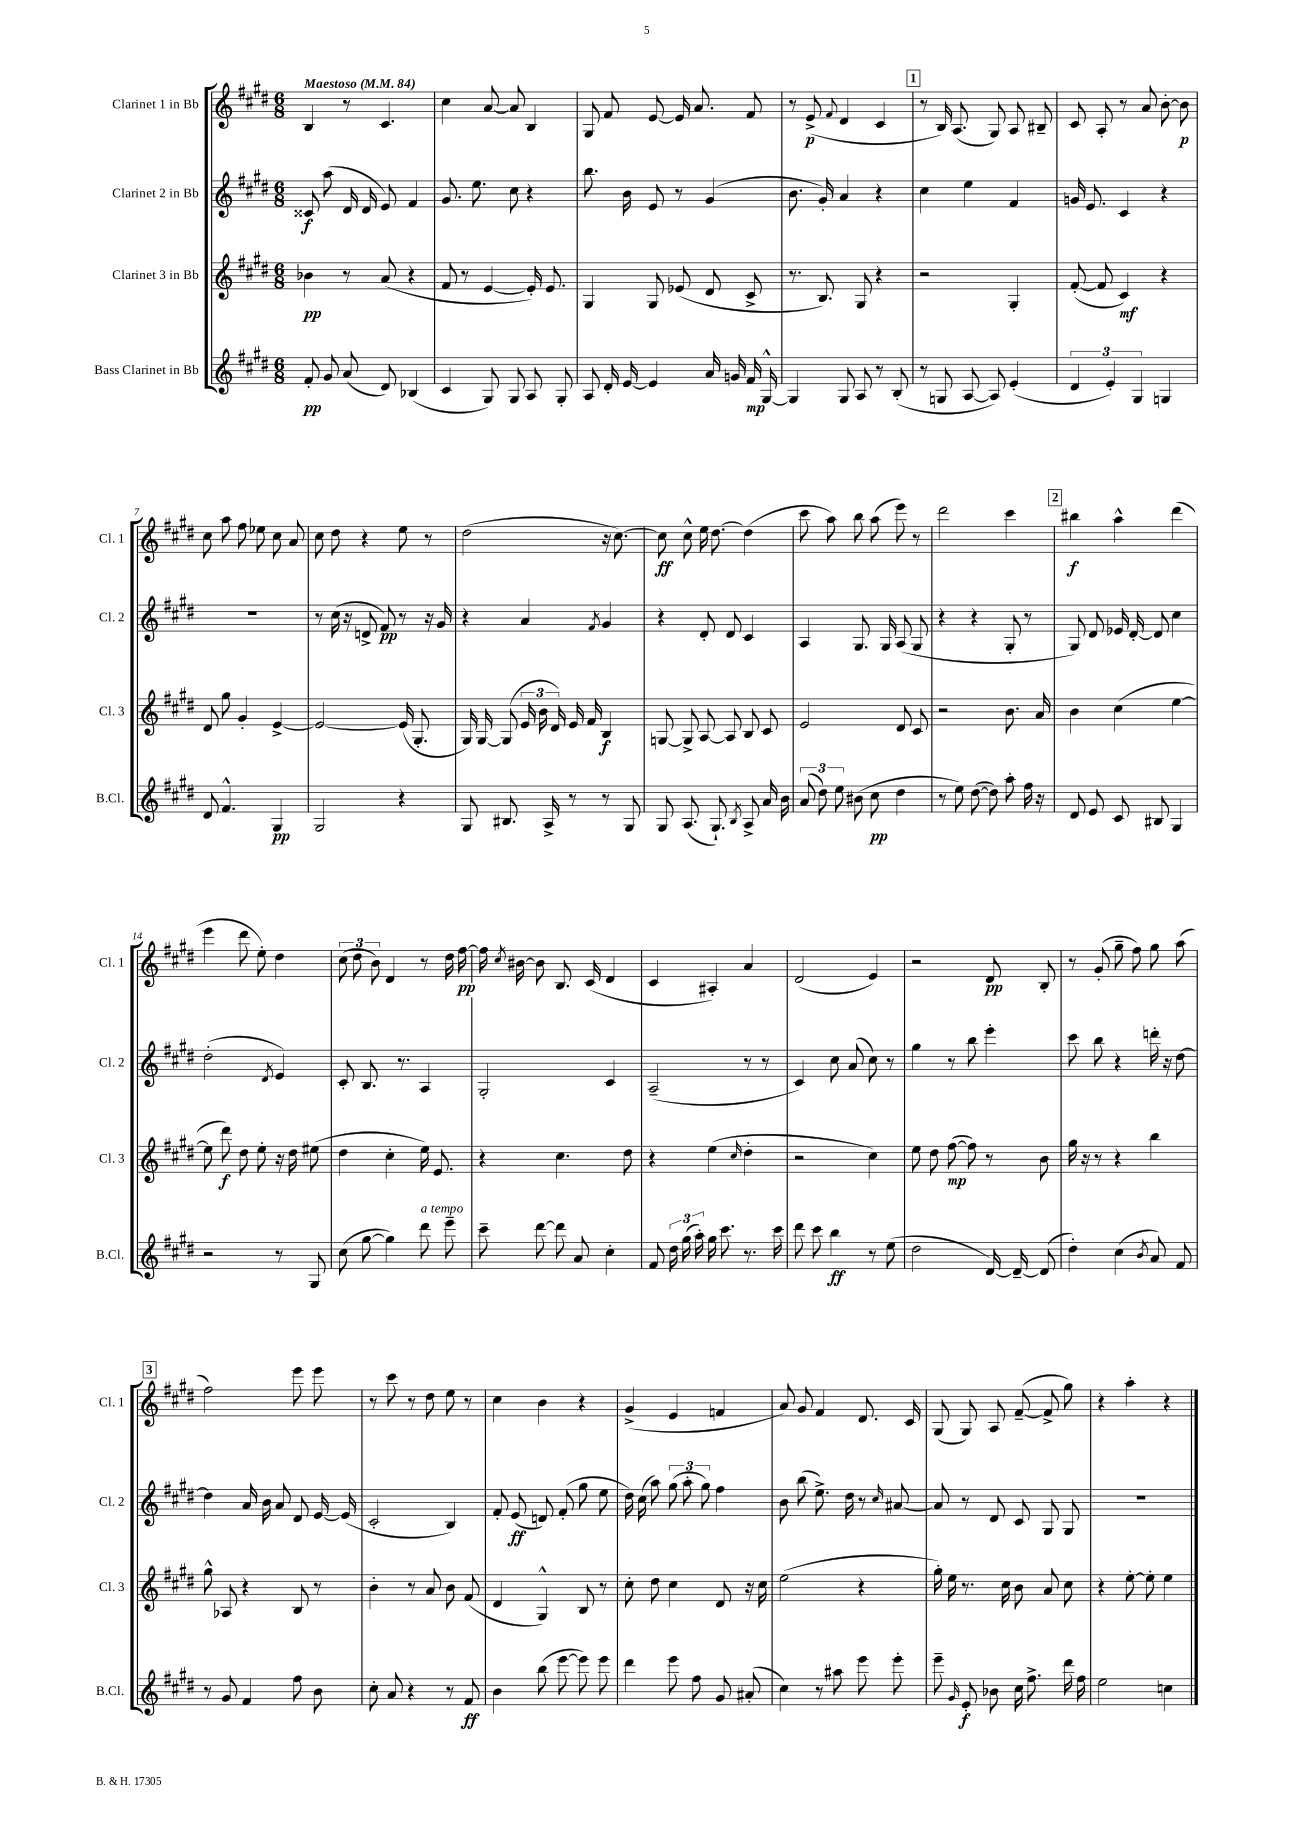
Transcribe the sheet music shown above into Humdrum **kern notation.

**kern	**dynam	**kern	**dynam	**kern	**dynam	**kern	**dynam
*part4	*part4	*part3	*part3	*part2	*part2	*part1	*part1
*staff4	*staff4	*staff3	*staff3	*staff2	*staff2	*staff1	*staff1
*I"Bass Clarinet in Bb	*	*I"Clarinet 3 in Bb	*	*I"Clarinet 2 in Bb	*	*I"Clarinet 1 in Bb	*
*I'B.Cl.	*	*I'Cl. 3	*	*I'Cl. 2	*	*I'Cl. 1	*
*clefG2	*	*clefG2	*	*clefG2	*	*clefG2	*
*k[f#c#g#d#]	*	*k[f#c#g#d#]	*	*k[f#c#g#d#]	*	*k[f#c#g#d#]	*
*M6/8	*	*M6/8	*	*M6/8	*	*M6/8	*
*MM84	*	*MM84	*	*MM84	*	*MM84	*
=1	=1	=1	=1	=1	=1	=1	=1
!	!	!	!	!	!	!LO:TX:a:B:t=Maestoso	!
8f#'/	pp	4b-X\	pp	8c##X/	f	4B/	.
8g#/	.	.	.	(8aa\	.	.	.
(8a/	.	8r	.	16d#/	.	8r	.
.	.	.	.	16d#/	.	.	.
8d#/)	.	(8a/	.	8e/)	.	4.c#/	.
(4B-X/	.	4r	.	4f#/	.	.	.
=2	=2	=2	=2	=2	=2	=2	=2
4c#/	.	8f#/	.	8.g#/	.	4cc#\	.
.	.	8r	.	.	.	.	.
.	.	.	.	8.ee\	.	.	.
8G#/)	.	[4e/	.	.	.	[8a/	.
8G#/	.	.	.	8cc#\	.	8a/]	.
8A/	.	16e'/])	.	4r	.	4B/	.
.	.	8.e/	.	.	.	.	.
8G#'/	.	.	.	.	.	.	.
=3	=3	=3	=3	=3	=3	=3	=3
8A/	.	4G#/	.	8.bb\	.	8G#/	.
16d#'/	.	.	.	.	.	8f#/	.
[16e/	.	.	.	16b\	.	.	.
4e/]	.	8G#/	.	8e/	.	[8e/	.
.	.	(8e-X/	.	8r	.	16e/]	.
.	.	.	.	.	.	8.a/	.
16a/	.	8d#/	.	(4g#/	.	.	.
16gn/	.	.	.	.	.	.	.
16f#/	mp	8c#^/	.	.	.	8f#/	.
[16G#^^/	.	.	.	.	.	.	.
=4	=4	=4	=4	=4	=4	=4	=4
4G#/]	.	8.r	.	8.b\	.	8r	.
.	.	.	.	.	.	(8e^/	p
.	.	8.B/)	.	16g#'/)	.	.	.
.	.	.	.	.	.	8qqf#/	.
8G#/	.	.	.	4a/	.	4d#/	.
8A/	.	8G#/	.	.	.	.	.
8r	.	4r	.	4r	.	4c#/	.
(8B'/	.	.	.	.	.	.	.
!!LO:REH:place=s1:t=1
=5	=5	=5	=5	=5	=5	=5	=5
8r	.	2r	.	4cc#\	.	8r	.
8Gn/	.	.	.	.	.	16B/)	.
.	.	.	.	.	.	(8.A/	.
[8A/	.	.	.	4ee\	.	.	.
8A/])	.	.	.	.	.	8G#/)	.
(4e'/	.	4G#'/	.	4f#/	.	8A/	.
.	.	.	.	.	.	8B#X~/	.
=6	=6	=6	=6	=6	=6	=6	=6
6d#/	.	([8f#'/	.	16gn/	.	8c#/	.
.	.	.	.	8.e/	.	.	.
.	.	8f#/]	.	.	.	8A'/	.
6e'/)	.	.	.	.	.	.	.
.	.	4c#/)	mf	4c#/	.	8r	.
6G#/	.	.	.	.	.	.	.
.	.	.	.	.	.	8a/	.
4Gn/	.	4r	.	4r	.	[8b'\	.
.	.	.	.	.	.	8b\]	p
!!LO:LB:g=z
=7	=7	=7	=7	=7	=7	=7	=7
8d#/	.	8d#/	.	2.r	.	8cc#\	.
4.f#^^/	.	8gg#\	.	.	.	8aa\	.
.	.	4g#'/	.	.	.	8ff#\	.
.	.	.	.	.	.	8ee-X\	.
4G#/	pp	[4e^/	.	.	.	8cc#\	.
.	.	.	.	.	.	8a/	.
=8	=8	=8	=8	=8	=8	=8	=8
2G#/	.	2e/_	.	8r	.	8cc#\	.
.	.	.	.	(16cc#\	.	8dd#\	.
.	.	.	.	16r	.	.	.
.	.	.	.	8dn^/	.	4r	.
.	.	.	.	8f#/)	pp	.	.
4r	.	(16e/]	.	8r	.	8ee\	.
.	.	8.G#'/	.	.	.	.	.
.	.	.	.	16r	.	8r	.
.	.	.	.	16g#/	.	.	.
=9	=9	=9	=9	=9	=9	=9	=9
8G#/	.	16G#/)	.	4r	.	(2dd#\	.
.	.	[16G#/	.	.	.	.	.
8.B#X/	.	(8G#/]	.	.	.	.	.
.	.	24e/	.	4a/	.	.	.
.	.	24b\	.	.	.	.	.
16A^/	.	.	.	.	.	.	.
.	.	24d#/)	.	.	.	.	.
8r	.	16e/	.	.	.	.	.
.	.	16f#/	.	.	.	.	.
.	.	.	.	8qf#/	.	.	.
8r	.	4B/	f	4g#/	.	16r	.
.	.	.	.	.	.	[8.cc#\)	.
8G#/	.	.	.	.	.	.	.
=10	=10	=10	=10	=10	=10	=10	=10
8G#/	.	[8Gn/	.	4r	.	8cc#\]	ff
(8.A/	.	8G^/]	.	.	.	8cc#^^\	.
.	.	[8A/	.	8d#'/	.	16ee\	.
8.G#`/)	.	.	.	.	.	[8.dd#\	.
.	.	8A/]	.	8d#/	.	.	.
8qB/	.	.	.	.	.	.	.
8A^/	.	8B/	.	4c#/	.	(4dd#\]	.
16a/	.	8c#/	.	.	.	.	.
16b\	.	.	.	.	.	.	.
=11	=11	=11	=11	=11	=11	=11	=11
(12a/	.	2e/	.	4A/	.	8ccc#\	.
12dd#\)	.	.	.	.	.	.	.
.	.	.	.	.	.	8aa\)	.
12ee\	.	.	.	.	.	.	.
(8b#X\	.	.	.	8.G#/	.	8bb\	.
8cc#\	pp	.	.	.	.	(8aa\	.
.	.	.	.	16G#/	.	.	.
4dd#\	.	8d#/	.	(8A/	.	8eee\)	.
.	.	8c#/	.	8G#/	.	8r	.
=12	=12	=12	=12	=12	=12	=12	=12
8r	.	2r	.	4r	.	2ddd#\	.
8ee\)	.	.	.	.	.	.	.
([8dd#\	.	.	.	4r	.	.	.
8dd#\])	.	.	.	.	.	.	.
8aa'\	.	8.b\	.	8G#'/	.	4ccc#\	.
16ff#\	.	.	.	8r	.	.	.
16r	.	16a/	.	.	.	.	.
!!LO:REH:place=s1:t=2
=13	=13	=13	=13	=13	=13	=13	=13
8d#/	.	4b\	.	8G#/)	.	4bb#X\	f
8e/	.	.	.	8d#/	.	.	.
8c#/	.	(4cc#\	.	16e-X/	.	4aa^^\	.
.	.	.	.	[16d#'/	.	.	.
8B#X/	.	.	.	8d#/]	.	.	.
4G#/	.	[4ee\	.	4cc#\	.	(4ddd#\	.
!!LO:LB:g=z
=14	=14	=14	=14	=14	=14	=14	=14
2r	.	8ee\]	.	(2dd#'\	.	4eee\	.
.	.	8ddd#\)	f	.	.	.	.
.	.	8dd#\	.	.	.	8ddd#\	.
.	.	8ee'\	.	.	.	8ee'\)	.
.	.	.	.	8qd#/	.	.	.
8r	.	16r	.	4e/)	.	4dd#\	.
.	.	16dd#\	.	.	.	.	.
8G#/	.	(8ee#X\	.	.	.	.	.
=15	=15	=15	=15	=15	=15	=15	=15
(8cc#\	.	4dd#\	.	8c#'/	.	(12cc#\	.
.	.	.	.	.	.	12dd#\	.
[8gg#\	.	.	.	8.B/	.	.	.
.	.	.	.	.	.	12b\)	.
4gg#\])	.	4cc#'\	.	.	.	4d#/	.
.	.	.	.	8.r	.	.	.
!LO:TX:a:i:t=a tempo	!	!	!	!	!	!	!
8ddd#\	.	16ee\)	.	4A/	.	8r	.
.	.	8.e/	.	.	.	.	.
8eee~\	.	.	.	.	.	16dd#\	.
.	.	.	.	.	.	[16ff#\	pp
=16	=16	=16	=16	=16	=16	=16	=16
8ccc#~\	.	4r	.	2G#'/	.	16ff#\]	.
.	.	.	.	.	.	8qcc#/	.
.	.	.	.	.	.	[16b#X\	.
[8ddd#\	.	.	.	.	.	8b#\]	.
8ddd#\]	.	4.cc#\	.	.	.	8.B/	.
8a/	.	.	.	.	.	.	.
.	.	.	.	.	.	(16c#/	.
4cc#'\	.	.	.	4c#/	.	4d#/	.
.	.	8dd#\	.	.	.	.	.
=17	=17	=17	=17	=17	=17	=17	=17
8f#/	.	4r	.	(2A~/	.	4c#/	.
24dd#\	.	.	.	.	.	.	.
(24gg#\	.	.	.	.	.	.	.
24aa'\)	.	.	.	.	.	.	.
16gg#\	.	(4ee\	.	.	.	4A#X'/)	.
8.ccc#\	.	.	.	.	.	.	.
.	.	16qqcc#/	.	.	.	.	.
8.r	.	4dd#'\	.	8r	.	4a/	.
.	.	.	.	8r	.	.	.
16ccc#\	.	.	.	.	.	.	.
=18	=18	=18	=18	=18	=18	=18	=18
8ddd#\	.	2r	.	4c#/)	.	(2d#/	.
8ccc#\	.	.	.	.	.	.	.
4bb\	ff	.	.	8cc#\	.	.	.
.	.	.	.	(8a/	.	.	.
8r	.	4cc#\)	.	8cc#\)	.	4e/)	.
(8ee\	.	.	.	8r	.	.	.
=19	=19	=19	=19	=19	=19	=19	=19
2dd#\	.	8ee\	.	4gg#\	.	2r	.
.	.	8dd#\	.	.	.	.	.
.	.	([8ff#\	mp	8r	.	.	.
.	.	8ff#\])	.	8bb\	.	.	.
[16d#/)	.	8r	.	4eee'\	.	8d#/	pp
16d#~/_	.	.	.	.	.	.	.
(8d#/]	.	8b\	.	.	.	8B'/	.
=20	=20	=20	=20	=20	=20	=20	=20
4dd#'\)	.	16gg#\	.	8ccc#\	.	8r	.
.	.	16r	.	.	.	.	.
.	.	8r	.	8bb\	.	(8g#'/	.
(4cc#\	.	4r	.	4r	.	8gg#~\	.
.	.	.	.	.	.	8ff#\)	.
8qb/	.	.	.	.	.	.	.
8a/)	.	4bb\	.	16dddn'\	.	8gg#\	.
.	.	.	.	16r	.	.	.
8f#/	.	.	.	[8dd#\	.	(8aa\	.
!!LO:LB:g=z
!!LO:REH:place=s1:t=3
=21	=21	=21	=21	=21	=21	=21	=21
8r	.	8gg#^^\	.	4dd#\]	.	2ff#\)	.
8g#/	.	8A-X/	.	.	.	.	.
4f#/	.	4r	.	16a/	.	.	.
.	.	.	.	16b\	.	.	.
.	.	.	.	8a/	.	.	.
8ff#\	.	8B/	.	8d#/	.	8eee\	.
8b\	.	8r	.	[16e/	.	8eee\	.
.	.	.	.	(16e/]	.	.	.
=22	=22	=22	=22	=22	=22	=22	=22
8cc#'\	.	4b'\	.	2c#'/	.	8r	.
8a/	.	.	.	.	.	8ccc#\	.
4r	.	8r	.	.	.	8r	.
.	.	8a/	.	.	.	8dd#\	.
8r	.	8b\	.	4B/)	.	8ee\	.
8f#/	ff	(8f#/	.	.	.	8r	.
=23	=23	=23	=23	=23	=23	=23	=23
4b\	.	4d#/	.	8f#'/	.	4cc#\	.
.	.	.	.	(8e/	ff	.	.
(8bb\	.	4G#^^/)	.	8dn/)	.	4b\	.
[8eee\	.	.	.	(8f#'/	.	.	.
8eee\])	.	8B/	.	8gg#\	.	4r	.
8eee\	.	8r	.	8ee\	.	.	.
=24	=24	=24	=24	=24	=24	=24	=24
4ddd#\	.	8cc#'\	.	16dd#\)	.	(4g#^/	.
.	.	.	.	(16cc#\	.	.	.
.	.	8dd#\	.	8aa\)	.	.	.
8eee\	.	4cc#\	.	(12gg#\	.	4e/	.
.	.	.	.	12aa'\	.	.	.
8ff#\	.	.	.	.	.	.	.
.	.	.	.	12gg#\)	.	.	.
8g#/	.	8d#/	.	4ff#\	.	4fn/	.
(8a#X'/	.	16r	.	.	.	.	.
.	.	16cc#\	.	.	.	.	.
=25	=25	=25	=25	=25	=25	=25	=25
4cc#\)	.	(2ee\	.	8b\	.	8a/)	.
.	.	.	.	(8bb\	.	8g#/	.
8r	.	.	.	8.ee^\)	.	4f#/	.
8aa#X\	.	.	.	.	.	.	.
.	.	.	.	16dd#\	.	.	.
8eee\	.	4r	.	8r	.	8.d#/	.
.	.	.	.	16qqcc#/	.	.	.
8eee'\	.	.	.	[8a#X/	.	.	.
.	.	.	.	.	.	16c#/	.
=26	=26	=26	=26	=26	=26	=26	=26
8eee~\	.	16gg#'\)	.	8a#/]	.	(8G#/	.
.	.	16ee\	.	.	.	.	.
16qqg#/	.	.	.	.	.	.	.
8e'/	f	8.r	.	8r	.	8G#/)	.
8b-X\	.	.	.	8d#/	.	8A/	.
.	.	16cc#\	.	.	.	.	.
16cc#\	.	8b\	.	8c#/	.	([8f#~/	.
8.ff#^\	.	.	.	.	.	.	.
.	.	8a/	.	8G#/	.	8f#^/]	.
16ddd#\	.	8cc#\	.	8G#/	.	8gg#\)	.
16ff#\	.	.	.	.	.	.	.
=27	=27	=27	=27	=27	=27	=27	=27
2ee\	.	4r	.	2.r	.	4r	.
.	.	[8ee'\	.	.	.	4aa'\	.
.	.	8ee'\]	.	.	.	.	.
4ccn\	.	4ee\	.	.	.	4r	.
==	==	==	==	==	==	==	==
*-	*-	*-	*-	*-	*-	*-	*-
